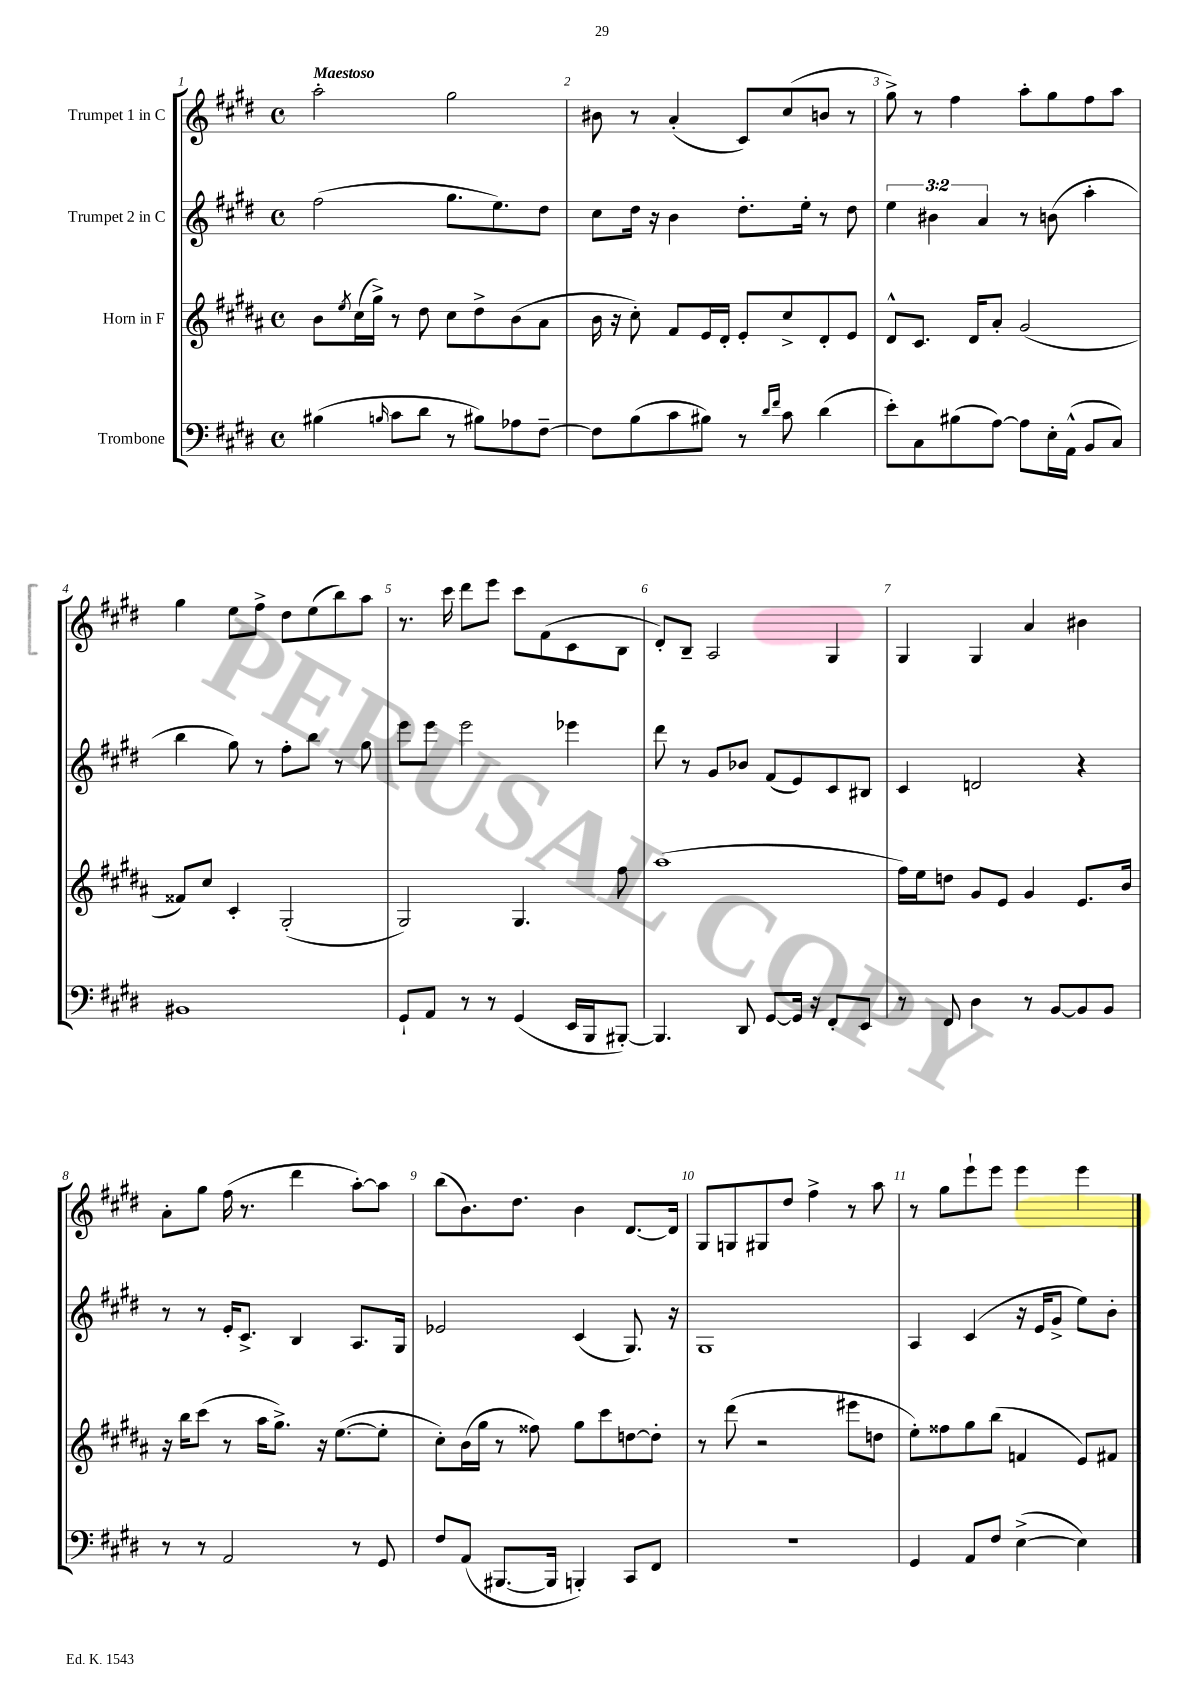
<<
\new StaffGroup <<
\new Staff = "s0" \with { instrumentName = "Trumpet 1 in C" } {
    \clef treble \key e \major \defaultTimeSignature \time 4/4 \tempo "Maestoso"
    a''2-. gis''2 |
    bis'8 r8 a'4-.( cis'8) cis''8( b'8 r8 |
    gis''8->) r8 fis''4 a''8-. gis''8 fis''8 a''8 |
    gis''4 e''8 fis''8-> dis''8 e''8( b''8) a''8 |
    r8. cis'''16 dis'''8 e'''8 cis'''8 fis'8( cis'8 b8 |
    dis'8-.) b8-- a2 gis4 |
    gis4 gis4 a'4 bis'4 |
    a'8-. gis''8 fis''16( r8. dis'''4 a''8~-.) a''8 |
    b''8( b'8.) dis''8. b'4 dis'8.~ dis'16 |
    gis8 g8 gis8 dis''8 fis''4-> r8 a''8 |
    r8 gis''8 e'''8-! e'''8 e'''4 e'''4 \bar "|." |
}
\new Staff = "s1" \with { instrumentName = "Trumpet 2 in C" } {
    \clef treble \key e \major \defaultTimeSignature \time 4/4 \override Staff.TupletNumber.text = #tuplet-number::calc-fraction-text
    fis''2( gis''8. e''8.) dis''8 |
    cis''8 dis''16 r16 b'4 dis''8.-. e''16-. r8 dis''8 |
    \tuplet 3/2 { e''4 bis'4 a'4 } r8 b'8( a''4-. |
    b''4 gis''8) r8 fis''8-. b''8 r8 gis''8 |
    e'''8 e'''8 e'''2 ees'''4 |
    dis'''8 r8 gis'8 bes'8 fis'8( e'8) cis'8 bis8 |
    cis'4 d'2 r4 |
    r8 r8 e'16-. cis'8.-> b4 a8. gis16 |
    ees'2 cis'4( gis8.) r16 |
    gis1 |
    a4 cis'4( r16 e'16 gis'8-> e''8) b'8-. \bar "|." |
}
\new Staff = "s2" \with { instrumentName = "Horn in F" } {
    \clef treble \key b \major \defaultTimeSignature \time 4/4
    b'8 \acciaccatura { e''8 } cis''16( gis''16->) r8 dis''8 cis''8 dis''8-> b'8( ais'8 |
    b'16 r16 cis''8-.) fis'8 e'16 dis'16-. e'8-. cis''8-> dis'8-. e'8 |
    dis'8-^ cis'8. dis'16 ais'8-. gis'2( |
    fisis'8) cis''8 cis'4-. gis2-.( |
    gis2) gis4. fis''8 |
    ais''1( |
    fis''16) e''16 d''8 gis'8 e'8 gis'4 e'8. b'16 |
    r16 b''16 cis'''8( r8 ais''16 gis''8.->) r16 e''8.~( e''8-. |
    cis''8-.) b'16( gis''16 r8 fisis''8) gis''8 cis'''8 d''8~ d''8-. |
    r8 dis'''8( r2 eis'''8 d''8 |
    e''8-.) fisis''8 gis''8 b''8( f'4 e'8) fis'8 \bar "|." |
}
\new Staff = "s3" \with { instrumentName = "Trombone" } {
    \clef bass \key e \major \defaultTimeSignature \time 4/4
    bis4( \grace { b16 } cis'8 dis'8 r8 bis8) aes8 fis8~-- |
    fis8 b8( cis'8 bis8) r8 \grace { dis'16 fis'16 } cis'8 dis'4( |
    e'8-.) cis8 bis8( a8~) a8 e16-. a,16-^( b,8 cis8) |
    bis,1 |
    gis,8-! a,8 r8 r8 gis,4( e,16 b,,16 bis,,8~-.) |
    bis,,4. dis,8 gis,8~ gis,16 r16 fis,8-. e,8 |
    r8 fis,8 dis4 r8 b,8~ b,8 b,8 |
    r8 r8 a,2 r8 gis,8 |
    fis8 a,8( bis,,8.~ bis,,16 b,,4-.) cis,8 fis,8 |
    r1 |
    gis,4 a,8 fis8 e4~->( e4) \bar "|." |
}
>>
>>
\layout { \context { \Score \override BarNumber.break-visibility = ##(#f #t #t) barNumberVisibility = #all-bar-numbers-visible } }
